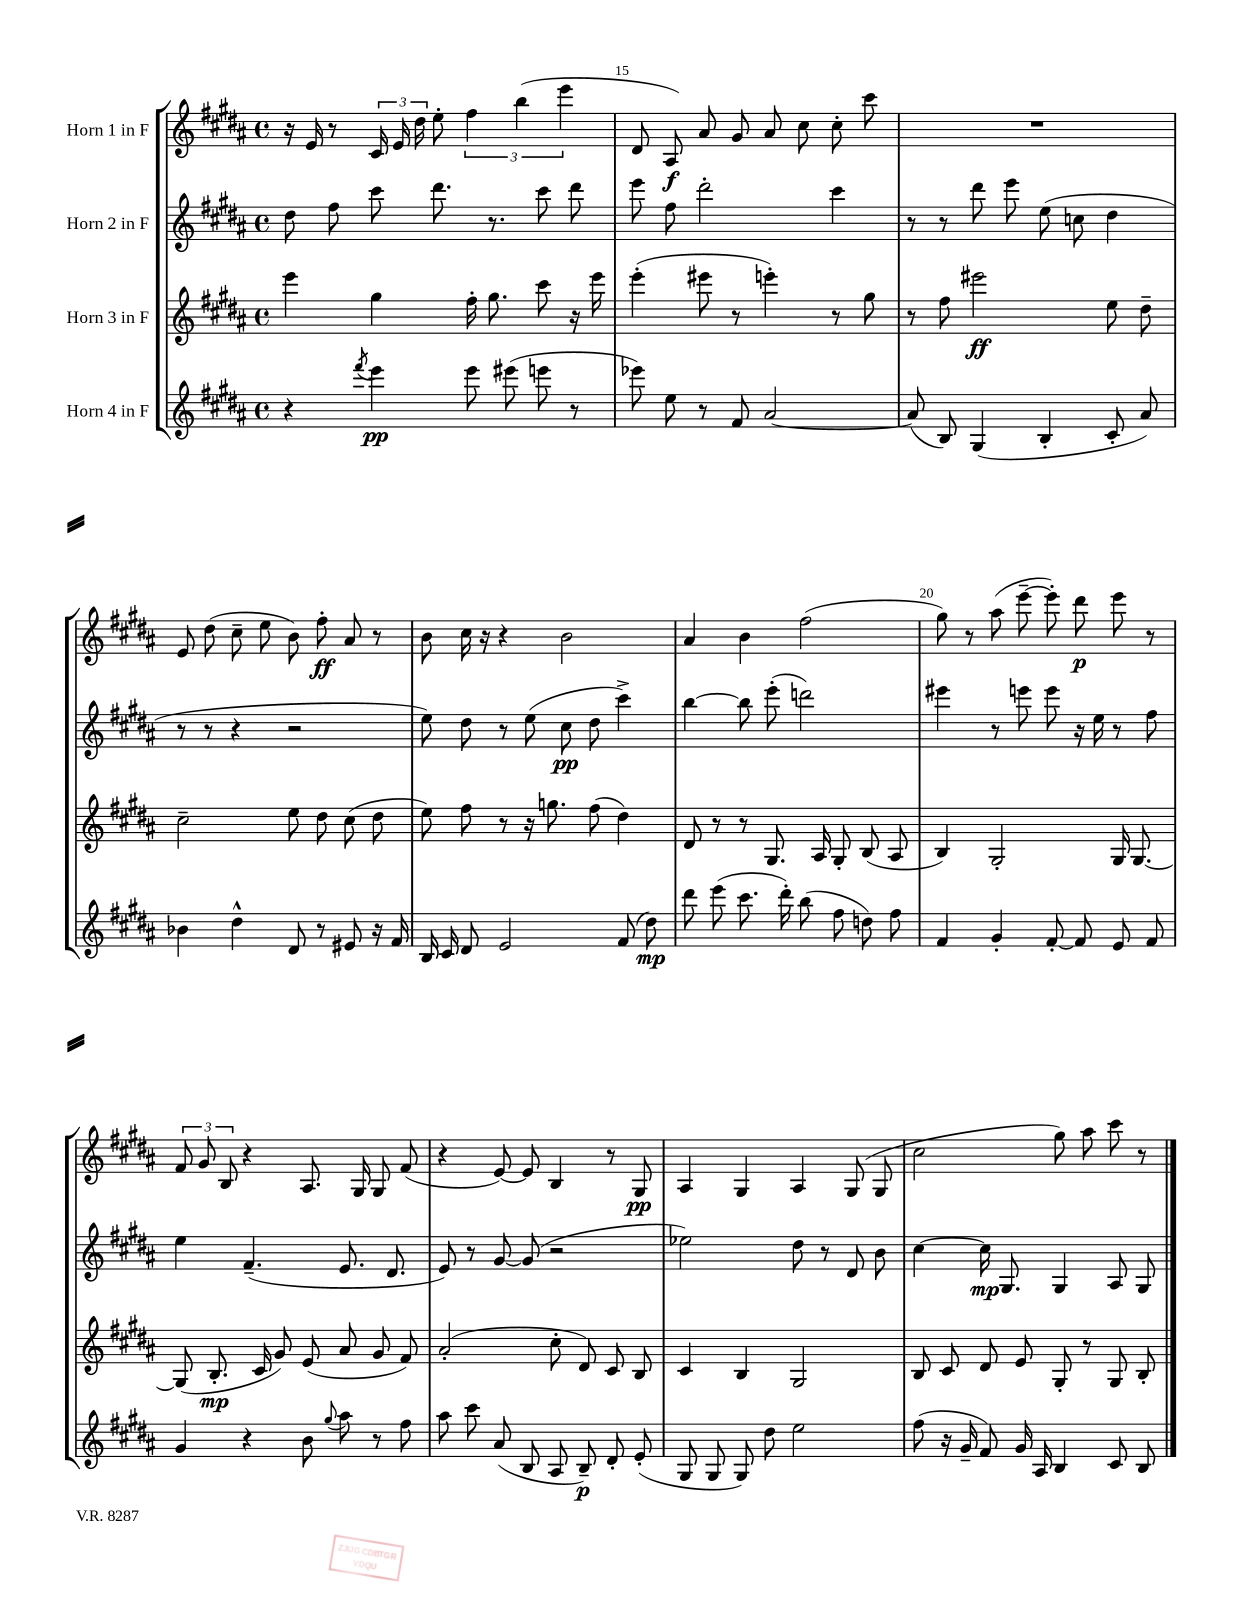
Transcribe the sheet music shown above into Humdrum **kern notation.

**kern	**kern	**kern	**kern
*staff4	*staff3	*staff2	*staff1
*clefG2	*clefG2	*clefG2	*clefG2
*k[f#c#g#d#a#]	*k[f#c#g#d#a#]	*k[f#c#g#d#a#]	*k[f#c#g#d#a#]
*M4/4	*M4/4	*M4/4	*M4/4
*met(c)	*met(c)	*met(c)	*met(c)
4r	4eee	8dd#	16r
.	.	.	16e
.	.	8ff#	8r
8qfff#	.	.	.
4eee	4gg#	8ccc#	24c#
.	.	.	24e
.	.	.	24dd#
.	.	8.ddd#	8ee'
8eee	16ff#'	.	6ff#
.	8.gg#	8.r	.
(8eee#	.	.	.
.	.	.	(6bb
8eee	8ccc#	8ccc#	.
.	.	.	6eee
8r	16r	8ddd#	.
.	16eee	.	.
=	=	=	=
8eee-)	(4eee'	8eee	8d#
8ee	.	8ff#	8A#)
8r	8eee#	2ddd#'	8a#
8f#	8r	.	8g#
[2a#	4eee')	.	8a#
.	.	.	8cc#
.	8r	4ccc#	8cc#'
.	8gg#	.	8ccc#
=	=	=	=
(8a#]	8r	8r	1r
8B)	8ff#	8r	.
(4G#	2eee#	8ddd#	.
.	.	8eee	.
4B'	.	(8ee	.
.	.	8cc	.
8c#'	8ee	4dd#	.
8a#)	8dd#~	.	.
=	=	=	=
4b-	2cc#~	8r	8e
.	.	8r	(8dd#
4dd#^^	.	4r	8cc#~
.	.	.	8ee
8d#	8ee	2r	8b)
8r	8dd#	.	8ff#'
8e#	(8cc#	.	8a#
16r	8dd#	.	8r
16f#	.	.	.
=	=	=	=
16B	8ee)	8ee)	8b
16c#	.	.	.
8d#	8ff#	8dd#	16cc#
.	.	.	16r
2e	8r	8r	4r
.	16r	(8ee	.
.	8.gg	.	.
.	.	8cc#	2b
.	(8ff#	8dd#	.
(8f#	4dd#)	4ccc#^)	.
8dd#)	.	.	.
=	=	=	=
8ddd#	8d#	[4bb	4a#
(8eee	8r	.	.
8.ccc#	8r	8bb]	4b
.	8.G#	(8eee'	.
16ddd#')	.	.	.
(8bb	.	2ddd)	(2ff#
.	16A#	.	.
8ff#	8G#'	.	.
8dd)	(8B	.	.
8ff#	8A#	.	.
=	=	=	=
4f#	4B)	4eee#	8gg#)
.	.	.	8r
4g#'	2G#'	8r	(8aa#
.	.	8eee	[8eee~
[8f#'	.	8eee	8eee'])
8f#]	.	16r	8ddd#
.	.	16ee	.
8e	16G#	8r	8eee
.	[8.G#	.	.
8f#	.	8ff#	8r
=	=	=	=
4g#	(8G#]	4ee	12f#
.	.	.	12g#
.	8.B'	.	.
.	.	.	12B
4r	.	(4.f#~	4r
.	16c#	.	.
.	8g#)	.	.
8b	(8e	.	8.A#
8qqgg#	.	.	.
8aa#	8a#	8.e	.
.	.	.	16G#
8r	8g#	.	8G#
.	.	8.d#	.
8ff#	8f#)	.	(8f#
=	=	=	=
8aa#	(2a#'	8e)	4r
8ccc#	.	8r	.
(8a#	.	[8g#	[8e)
8B	.	(8g#]	8e]
8A#	8cc#'	2r	4B
8B~)	8d#)	.	.
8d#'	8c#	.	8r
(8e'	8B	.	8G#
=	=	=	=
8G#	4c#	2ee-)	4A#
8G#	.	.	.
8G#)	4B	.	4G#
8dd#	.	.	.
2ee	2G#	8dd#	4A#
.	.	8r	.
.	.	8d#	(8G#
.	.	8b	8G#
=	=	=	=
(8ff#	8B	[4cc#	2cc#
16r	8c#	.	.
16g#~	.	.	.
8f#)	8d#	16cc#]	.
.	.	8.G#	.
16g#	8e	.	.
16A#	.	.	.
4B	8G#'	4G#	8gg#)
.	8r	.	8aa#
8c#	8G#	8A#	8ccc#
8B	8B'	8G#	8r
==	==	==	==
*-	*-	*-	*-
